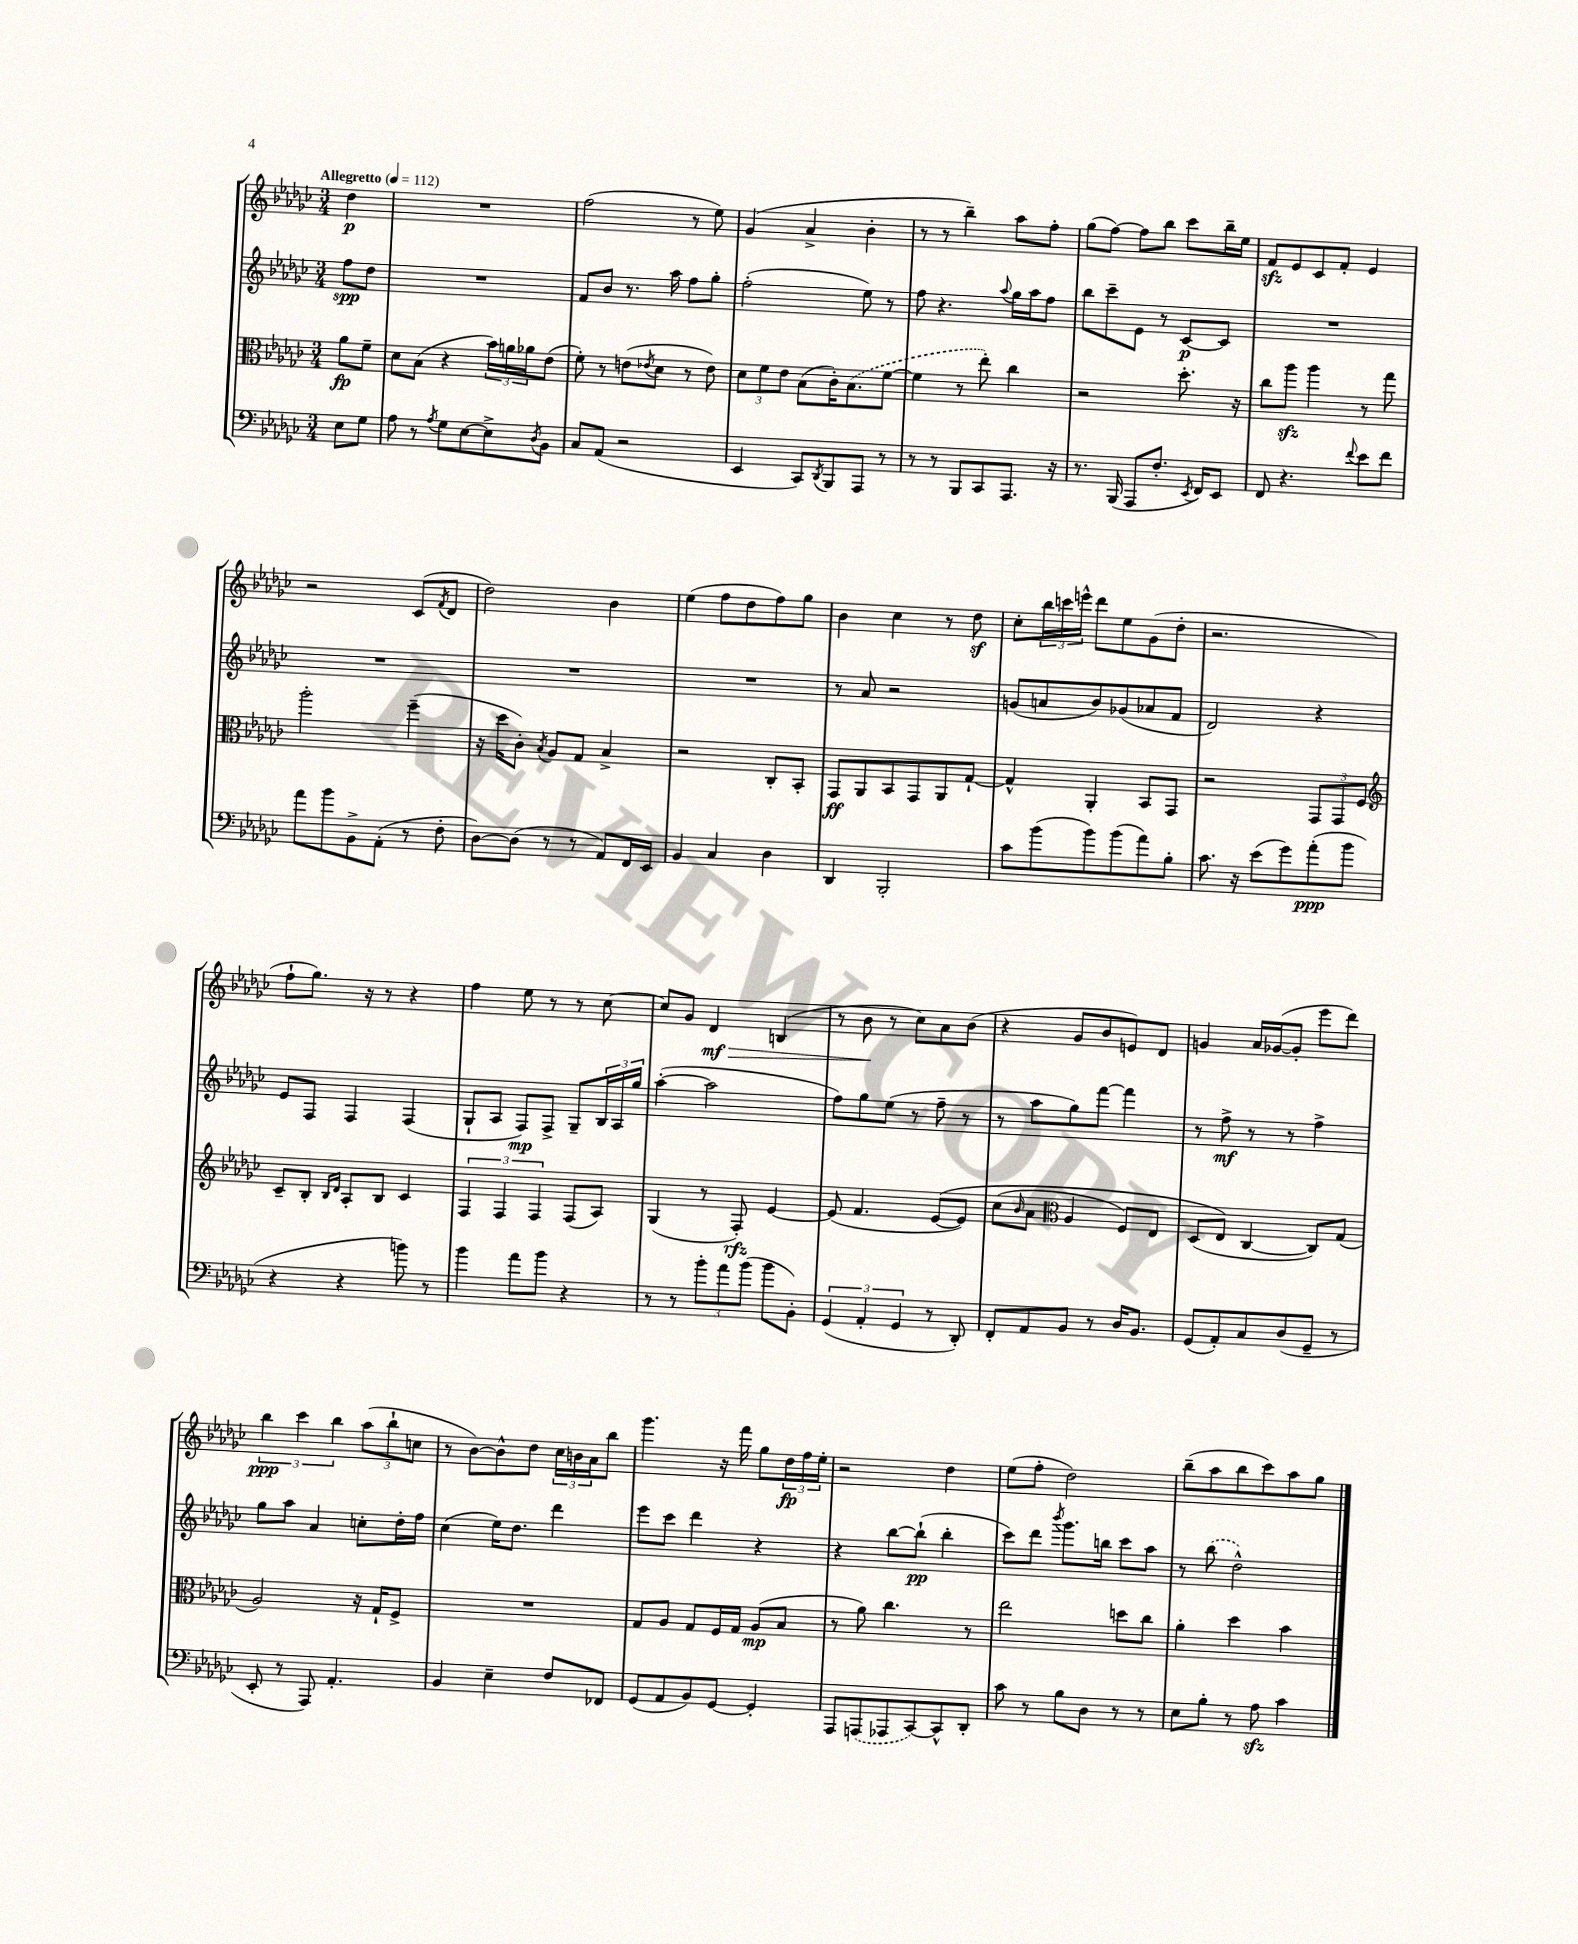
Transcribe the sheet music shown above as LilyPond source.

<<
\new StaffGroup <<
\new Staff = "s0" {
    \clef treble \key ges \major \numericTimeSignature \time 3/4 \partial 4 \tempo "Allegretto" 4 = 112
    des''4\p |
    R2. |
    f''2( r8 ees''8) |
    ges'4( aes'4-> bes'4-. |
    r8 r8 bes''4--) aes''8 f''8-. |
    ges''8( f''8~) f''8 bes''8 ces'''8 bes''16-- ees''16 |
    f'8\sfz ees'8 ces'8 f'8-. ees'4 |
    r2 ces'8( \acciaccatura { f'8 } des'8 |
    des''2) bes'4 |
    ees''4( f''8 des''8 f''8) ges''8 |
    bes'4 ces''4 r8 des''8\sf |
    ces''8-. \tuplet 3/2 { bes''16 c'''16 e'''16-^ } des'''8 ees''8 ges'8( des''8-. |
    r2. |
    f''8-! ges''8.) r16 r8 r4 |
    f''4 ees''8 r8 r8 ces''8~ |
    ces''8 ges'8 des'4\mf\> b4( |
    r8 bes'8\! r8 ces''8) aes'8 bes'8( |
    r4 ges'8 bes'8 e'8) des'8 |
    g'4 aes'16 ges'16~( ges'8-. ees'''8 des'''8) |
    \tuplet 3/2 { bes''4\ppp ces'''4 bes''4 } \tuplet 3/2 { aes''8( bes''8-! c''8 } |
    r8 bes'8~) bes'8-^ des''8 \tuplet 3/2 { ces''16 b'16 aes'16 } bes''8 |
    ges'''4. r16 f'''16 ges''8 \tuplet 3/2 { des''16\fp f''16 ees''16-. } |
    r2 des''4 |
    ees''8( f''8-. des''2) |
    bes''8--( aes''8 bes''8 ces'''8) aes''8 ges''8 \bar "|." |
}
\new Staff = "s1" {
    \clef treble \key ges \major \numericTimeSignature \time 3/4 \partial 4
    f''8\spp des''8 |
    R2. |
    f'8 bes'8 r8. aes''16 f''8 ges''8-. |
    f''2-.( ees''8) r8 |
    f''8 r4. \appoggiatura { aes''8 } ges''16 aes''16 f''8 |
    bes''8 ces'''8-- ees'8 r8 ces'8~\p ces'8 |
    R2. |
    R2. |
    R2. |
    R2. |
    r8 aes'8 r2 |
    g'8( a'8 bes'8) ges'8( aes'8 f'8 |
    des'2) r4 |
    ees'8 f8 f4 f4( |
    ges8-! aes8 f8\mp) f8-> ges8-- \tuplet 3/2 { bes16 aes16 ges''16 } |
    aes''4~-.( aes''2 |
    f''8) ges''8 ees''8( r8 f''8-- r8 |
    r8 aes''8 ges''8) f'''8~ f'''4 |
    r8 f''8->\mf r8 r8 f''4-> |
    ges''8 aes''8 aes'4 c''8-. des''16-. f''16 |
    ces''4( ees''16) des''8. des'''4 |
    ees'''8 ces'''8 des'''4 r4 |
    r4 bes''8~ bes''8-!\pp( bes''4-. |
    ces'''8) des'''8 \acciaccatura { bes'''8 } ges'''8. b''16 ces'''8 aes''8 |
    r8 \once \slurDashed bes''8( des''2-^) \bar "|." |
}
\new Staff = "s2" {
    \clef alto \key ges \major \numericTimeSignature \time 3/4 \partial 4
    aes'8\fp f'8-- |
    des'8 bes8( r4 \tuplet 3/2 { bes'16) a'16 aes'16 } ees'8( |
    f'8-.) r8 e'8( \acciaccatura { ees'8 } des'8 r8 ees'8) |
    \tuplet 3/2 { des'8 f'8 ees'8 } bes8( ces'16-.) \once \slurDashed bes8.( f'8~ |
    f'4 r8 ees''8-.) ces''4 |
    r2 des''8.-. r16 |
    ces''8 aes''8\sfz aes''4 r8 ges''8 |
    aes''2-. f''4--( |
    r16 des''16 ces'8-.) \acciaccatura { bes8 } aes8 ges8 bes4-> |
    r2 ces8-. bes,8-. |
    ges,8\ff aes,8 bes,8 ges,8 aes,8 ges8~-! |
    ges4-^ aes,4-. bes,8 ges,8 |
    r2 \tuplet 3/2 { ges,8 ges,8 f8 } |
    \clef treble ces'8-- bes8-. \grace { bes16 des'16 } aes8-. bes8 ces'4 |
    \tuplet 3/2 { f4 f4 f4 } f8( aes8) |
    ges4( r8 f8-.\rfz) ees'4~ |
    ees'8( f'4. ees'8~\( ees'8) |
    ces''8( \grace { bes'16 } aes'8 \clef alto aes4 f8) ees8 |
    des8( ees8\) ces4~ ces8) ges8( |
    aes2) r16 ges16-! f8-> |
    R2. |
    ges8 aes8 ges8 f16 ges16 aes8\mp( bes8 |
    r8 aes'8) ces''4. r8 |
    ees''2 d''8 ces''8 |
    aes'4-. des''4 bes'4 \bar "|." |
}
\new Staff = "s3" {
    \clef bass \key ges \major \numericTimeSignature \time 3/4 \partial 4
    ees8 ges8 |
    aes8 r8 \acciaccatura { aes8 } ges8 ees8~ ees8-> \acciaccatura { des8 } bes,8 |
    ces8 aes,8( r2 |
    ees,4 ces,8) \acciaccatura { des,8 } bes,,8 aes,,8 r8 |
    r8 r8 bes,,8 ces,8 aes,,8. r16 |
    r8. bes,,16( aes,,8 f8.-. \acciaccatura { ees,8 } f,16) ees,8 |
    f,8 r4. \appoggiatura { f'8 } ees'8 f'8 |
    aes'8 bes'8 bes,8-> aes,8-.( r8 f8-. |
    des8~) des8( r8 r8 aes,8) f,16 ees,16 |
    bes,4 ces4 des4 |
    des,4 bes,,2-. |
    ces'8 bes'8( bes'8) bes'8( aes'8) bes8-. |
    ces'8. r16 ees'8( ges'8) aes'8-.\ppp( bes'8 |
    r4 r4 b'8) r8 |
    bes'4 aes'8 bes'8 r4 |
    r8 r8 \tuplet 3/2 { bes'8-. aes'8 bes'8( } bes'8 bes,8-.) |
    \tuplet 3/2 { ges,4( aes,4-. ges,4 } r8 des,8-.) |
    f,8-. aes,8 bes,8 r8 des16 bes,8. |
    ges,8( aes,8-.) ces8 des8( ges,8-- r8 |
    ees,8-. r8 aes,,8) aes,4.-. |
    bes,4 ees4-- f8 fes,8 |
    ges,8( aes,8 bes,8) ges,8~ ges,4-. |
    aes,,8 \once \slurDashed a,,8( aes,,8 ces,8~) ces,8-^ des,8-. |
    ces'8 r8 bes8 des8 r8 r8 |
    ees8 bes8-. r8 aes8\sfz ces'4 \bar "|." |
}
>>
>>
\layout { \context { \Score \remove "Bar_number_engraver" } }
